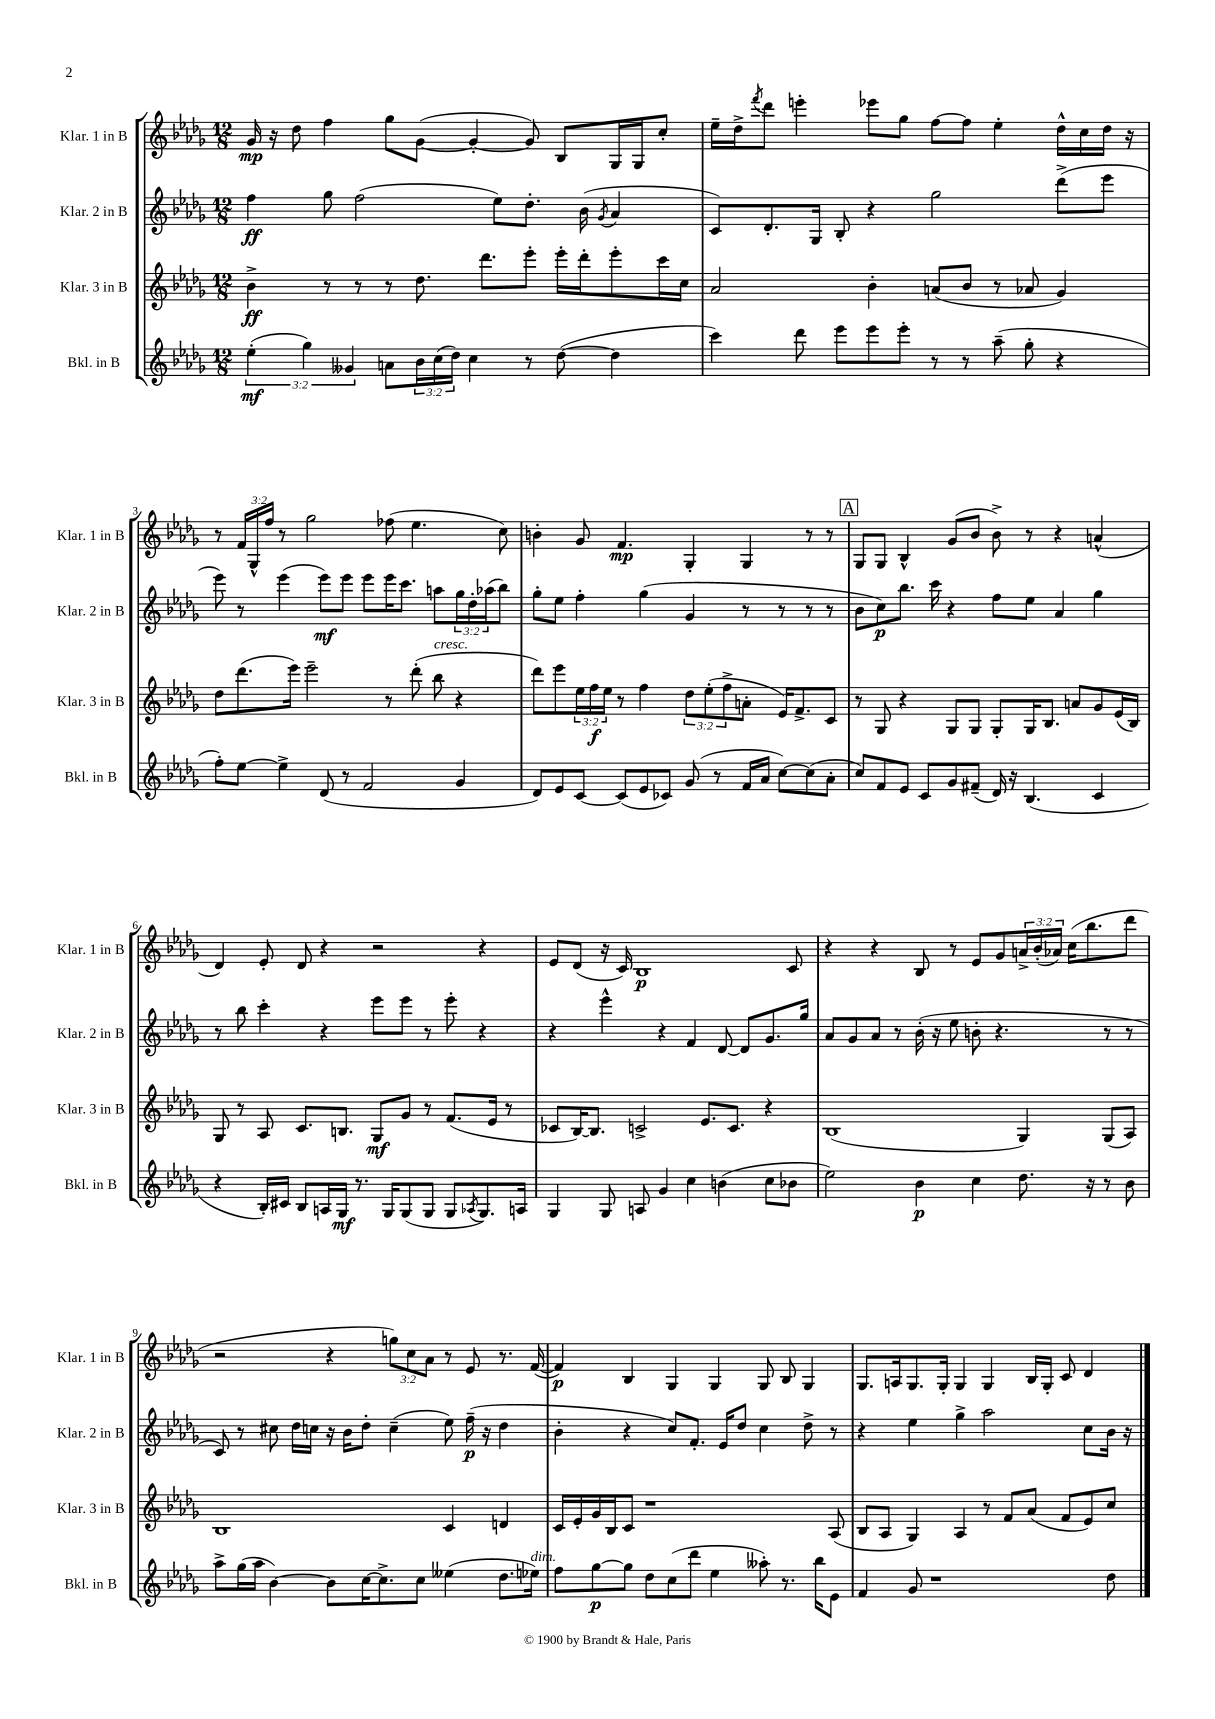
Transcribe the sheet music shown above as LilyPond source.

<<
\new StaffGroup <<
\new Staff = "s0" \with { instrumentName = "Klar. 1 in B" shortInstrumentName = "Klar. 1 in B" } {
    \clef treble \key des \major \numericTimeSignature \time 12/8 \override Staff.TupletNumber.text = #tuplet-number::calc-fraction-text
    ges'16\mp r16 des''8 f''4 ges''8 ges'8~( ges'4~-. ges'8) bes8 ges16 ges16 c''8-. |
    ees''16-- des''16-> \acciaccatura { f'''8 } des'''8 e'''4-. ees'''8 ges''8 f''8~ f''8 ees''4-. des''16-^ c''16 des''16 r16 |
    r8 \tuplet 3/2 { f'16 ges16-^ f''16 } r8 ges''2 fes''8( ees''4. c''8) |
    b'4-. ges'8 f'4.\mp ges4-. ges4 r8 r8 |
    \mark \markup { \box "A" } ges8 ges8 bes4-^ ges'8( bes'8 bes'8->) r8 r4 a'4-^( |
    des'4) ees'8-. des'8 r4 r2 r4 |
    ees'8 des'8( r16 c'16) bes1\p c'8 |
    r4 r4 bes8 r8 ees'8 ges'8 \tuplet 3/2 { a'16-> bes'16-.( aes'16) } c''16( bes''8. des'''8 |
    r2 r4 \tuplet 3/2 { g''8) c''8 aes'8 } r8 ees'8 r8. f'16~( |
    f'4\p) bes4 ges4 ges4 ges8 bes8 ges4 |
    ges8. a16 ges8. ges16-. ges4 ges4 bes16 ges16-. c'8 des'4 \bar "|." |
}
\new Staff = "s1" \with { instrumentName = "Klar. 2 in B" shortInstrumentName = "Klar. 2 in B" } {
    \clef treble \key des \major \numericTimeSignature \time 12/8 \override Staff.TupletNumber.text = #tuplet-number::calc-fraction-text
    f''4\ff ges''8 f''2( ees''8) des''8.-. bes'16( \acciaccatura { ges'8 } aes'4 |
    c'8) des'8.-. ges16 bes8-. r4 ges''2 des'''8->( ees'''8 |
    ees'''8) r8 ees'''4( ees'''8\mf) ees'''8 ees'''8 ees'''16 c'''8. a''8 \tuplet 3/2 { ges''16 des''16-. aes''16( } bes''8) |
    ges''8-. ees''8 f''4-. ges''4( ges'4 r8 r8 r8 r8 |
    \mark \markup { \box "A" } bes'8 c''8\p) bes''8. c'''16 r4 f''8 ees''8 aes'4 ges''4 |
    r8 bes''8 c'''4-. r4 ees'''8 ees'''8 r8 ees'''8-. r4 |
    r4 ees'''4-^ r4 f'4 des'8~ des'8 ges'8. ges''16 |
    aes'8 ges'8 aes'8 r8 bes'16-.( r16 ees''8 b'8-. r4. r8 r8 |
    c'8) r8 cis''8 des''16 c''16 r16 bes'16 des''8-. c''4--( ees''8) f''16--\p( r16 des''4 |
    bes'4-. r4 c''8) f'8.-. ees'16 des''8 c''4 des''8-> r8 |
    r4 ees''4 ges''4-> aes''2 c''8 bes'16 r16 \bar "|." |
}
\new Staff = "s2" \with { instrumentName = "Klar. 3 in B" shortInstrumentName = "Klar. 3 in B" } {
    \clef treble \key des \major \numericTimeSignature \time 12/8 \override Staff.TupletNumber.text = #tuplet-number::calc-fraction-text
    bes'4->\ff r8 r8 r8 des''8. des'''8. ees'''8-. ees'''16-. des'''16-. ees'''8-. c'''16 c''16 |
    aes'2 bes'4-. a'8( bes'8 r8 aes'8 ges'4) |
    des''8 des'''8.( ees'''16) ees'''2-- r8 des'''8-.( bes''8^\markup { \italic "cresc." } r4 |
    des'''8) ees'''8 \tuplet 3/2 { ees''16 f''16\f ees''16 } r8 f''4 \tuplet 3/2 { des''8 ees''8-.( f''8-> } a'8-. ees'16) f'8.-> c'8 |
    \mark \markup { \box "A" } r8 ges8 r4 ges8 ges8 ges8-. ges16 bes8. a'8 ges'8 ees'16( bes16) |
    ges8 r8 aes8 c'8. b8. ges8\mf ges'8 r8 f'8.( ees'16 r8 |
    ces'8 bes16~) bes8. c'2-> ees'8. c'8. r4 |
    bes1( ges4) ges8( aes8) |
    bes1 c'4 d'4 |
    c'16 ees'16-. ges'16 bes16 c'8 r1 aes8( |
    bes8 aes8 ges4) aes4 r8 f'8 aes'8( f'8 ees'8) c''8 \bar "|." |
}
\new Staff = "s3" \with { instrumentName = "Bkl. in B" shortInstrumentName = "Bkl. in B" } {
    \clef treble \key des \major \numericTimeSignature \time 12/8 \override Staff.TupletNumber.text = #tuplet-number::calc-fraction-text
    \tuplet 3/2 { ees''4-.\mf( ges''4) geses'4 } a'8 \tuplet 3/2 { bes'16 c''16( des''16) } c''4 r8 des''8~( des''4 |
    c'''4) des'''8 ees'''8 ees'''8 ees'''8-. r8 r8 aes''8--( ges''8-. r4 |
    f''8-.) ees''8~ ees''4-> des'8( r8 f'2 ges'4 |
    des'8) ees'8 c'8~ c'8( ees'8 ces'8) ges'8( r8 f'16 aes'16 c''8~) c''8( aes'8-. |
    \mark \markup { \box "A" } c''8) f'8 ees'8 c'8 ges'8 fis'8--( des'16) r16 bes4.( c'4 |
    r4 bes16-.) cis'16 bes8 a16 ges16\mf r8. ges16 ges8( ges8 ges8 \acciaccatura { aes8 } ges8.) a16 |
    ges4 ges8 a8 ges'4 c''4 b'4( c''8 bes'8 |
    ees''2) bes'4\p c''4 des''8. r16 r8 bes'8 |
    aes''8-> ges''16( aes''16 bes'4~) bes'8 c''16~ c''8.-> c''8 eeses''4( des''8. ees''16^\markup { \italic "dim." }) |
    f''8 ges''8~\p ges''8 des''8 c''8( des'''8 ees''4 aeses''8-.) r8. bes''16 ees'8 |
    f'4 ges'8 r1 des''8 \bar "|." |
}
>>
>>
